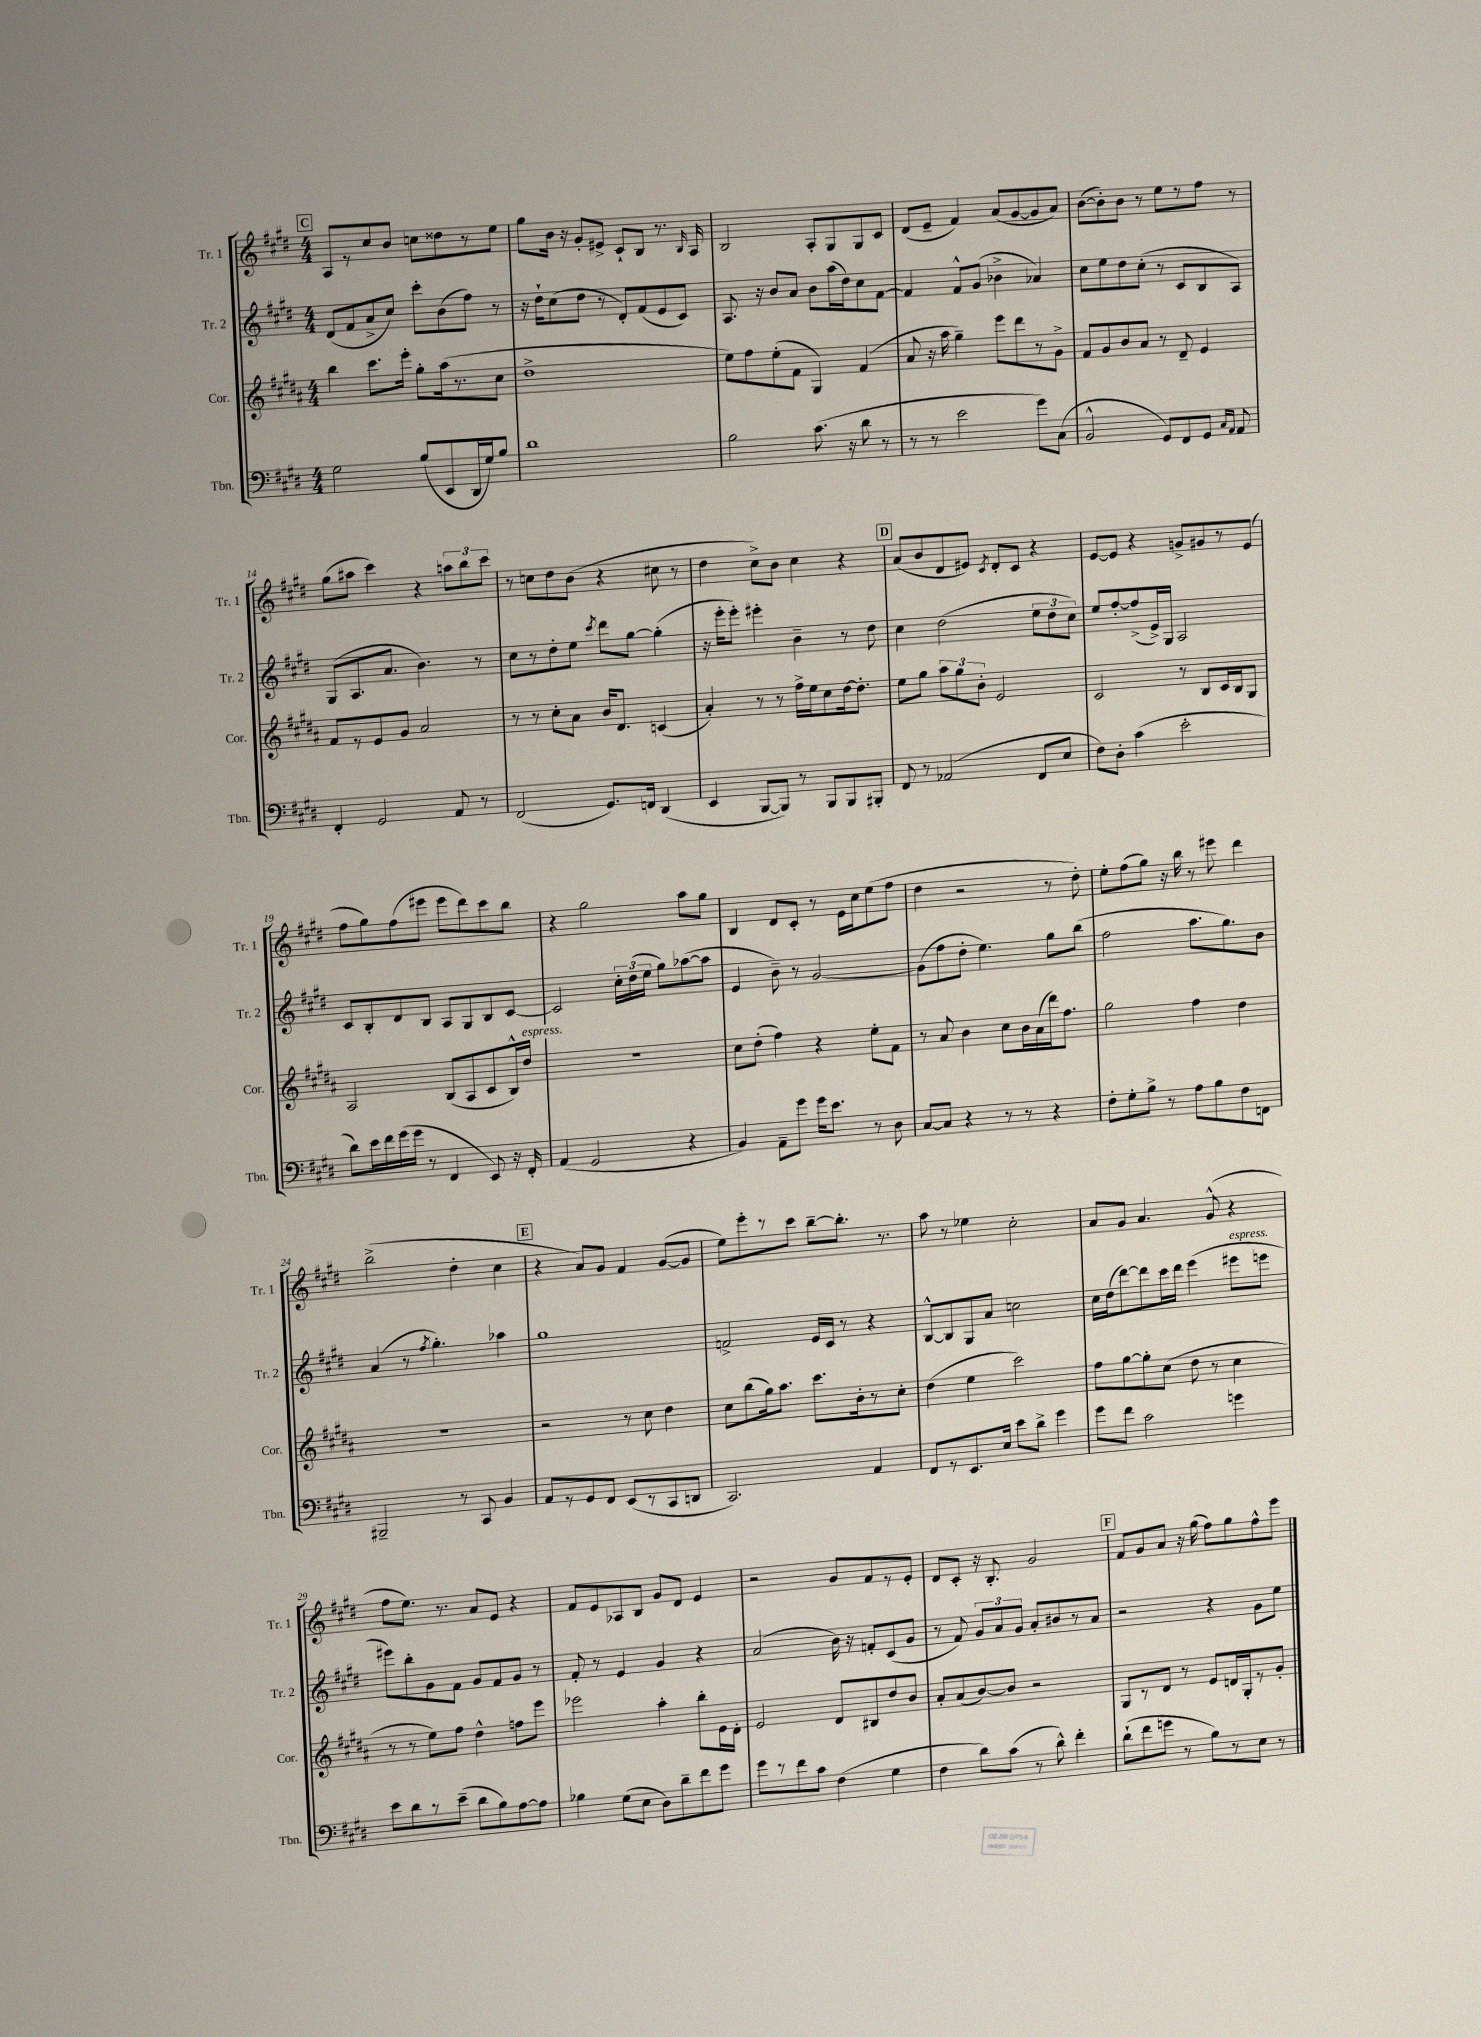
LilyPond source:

<<
\new StaffGroup <<
\new Staff = "s0" \with { instrumentName = "Tr. 1" shortInstrumentName = "Tr. 1" } {
    \clef treble \key e \major \numericTimeSignature \time 4/4
    \autoBeamOff \mark \markup { \box "C" } a8[ r8 cis''8 b'8] c''8[ disis''8 r8 e''8] |
    gis''8[ b'16] r16 gis'8[-. eis'8]-> cis'8[-! b8] r8. \grace { b16 } a16 |
    b2 a8[-. gis8 gis8 cis'8] |
    dis'8[( e'8]-- fis'4) a'8[( gis'8~ gis'8 a'8]) |
    b'8[~( b'8-.) b'8] r8 e''8[ r8 fis''8] r8 |
    gis''8[( ais''8] cis'''4) r4 \tuplet 3/2 { a''8[ b''8 cis'''8] } |
    r8 c''8[ dis''8 b'8]( r4 cis''8 r8 |
    dis''4 cis''8[->) b'8] cis''4 r4 |
    \mark \markup { \box "D" } a'8[( b'8 dis'8 eis'8]) \acciaccatura { cis'8 } dis'8[-. cis'8] r4 |
    e'8[~ e'8] r4 g'8[-> gis'8 r8 e'8]( |
    fis''8[ gis''8) fis''8( eis'''8] eis'''8[ dis'''8) cis'''8 b''8] |
    r4 gis''2 a''8[ gis''8] |
    b4 dis'8[ cis'8]-. r8 e'16[ cis''16 e''8( fis''8] |
    dis''4 r2 r8 dis''8-.) |
    e''8[-. fis''8( gis''8]) r16 b''16 r8 eis'''8 dis'''4 |
    b''2->( dis''4-. cis''4 |
    \mark \markup { \box "E" } r4 a'8[) gis'8] fis'4 gis'8[~( gis'8] |
    e''8[) e'''8-. r8 cis'''8] b''8[~-- b''8.]-. r8. |
    a''8 r8 ees''4 cis''2-. |
    a'8[ gis'8] a'4. gis'8-^( r4 |
    fis''8[ e''8.]) r8. a'8[ e'8] r4 |
    fis'8[ e'8 aes8 b8] gis'8[ dis'8] e'4 |
    r2 gis'8[ fis'8 r8 e'8]-. |
    dis'8[ cis'8]-. r16 b8.-. gis'2 |
    \mark \markup { \box "F" } fis'8[ gis'8 a'8] r16 gis''16( fis''8[) gis''8 fis''8-^ e'''8] \bar "|." |
}
\new Staff = "s1" \with { instrumentName = "Tr. 2" shortInstrumentName = "Tr. 2" } {
    \clef treble \key e \major \numericTimeSignature \time 4/4
    \autoBeamOff \mark \markup { \box "C" } dis'8[( fis'8 a'8-> cis''8]) cis'''8[-. b'8( fis''8]) r8 |
    r16 dis''16[-! cis''8( dis''8] r8 dis'8[-.) fis'8( e'8 cis'8]) |
    a8. r16 b'8[ a'8] b'8[ a''16( dis''16) cis''8 fis'8]~ |
    fis'4 fis'8[-^ gis'8]( bes'4-> aes'4) |
    cis''8[ e''8 dis''8 cis''8]-.( r8 cis'8[ b8 a8]) |
    gis8[( a8. a'8.] b'4.) r8 |
    cis''8[ r8 dis''8-. e''8] \acciaccatura { cis'''8 } dis'''8[ gis''8]~ gis''4-.( |
    r16 e'''16[-. e'''8]-.) eis'''4-. b'4-- r8 dis''8 |
    \mark \markup { \box "D" } cis''4 dis''2( \tuplet 3/2 { e''8[ dis''8 cis''8]) } |
    e''8[ fis''8~-. fis''8->( e'16->) gis16] a2 |
    cis'8[ b8-. dis'8 b8] a8[ gis8 b8 cis'8]~ |
    cis'2 \tuplet 3/2 { cis''16[-. dis''16( e''16] } gis''8[) aes''8~( aes''8] |
    e'4 b'8--) r8 gis'2~ |
    gis'8[( fis''8 dis''8]-. e''4.) gis''8[ b''8]( |
    fis''2 a''8.[ gis''8.) b'8] |
    a'4( r8 \acciaccatura { fis''8 } gis''4.-.) aes''4 |
    \mark \markup { \box "E" } gis''1 |
    f'2-> e'16[ cis'16] r8 r4 |
    b8[~-^ b8 gis8 a'8] c''2 |
    cis''16[ dis''16( dis'''8~) dis'''8 cis'''16 dis'''16] e'''4( eis'''8[^\markup { \italic "espress." } e'''8] |
    eis'''8[) b''8-. gis'8 fis'8] gis'8[ fis'8 gis'8] r8 |
    fis'8-. r8 e'4 gis'4 r4 |
    a'2( b'16) r16 f'8[-. cis'8( gis'8] |
    r8 fis'8) \tuplet 3/2 { gis'8[ a'8 gis'8] } a'8[-. bis'8 r8 a'8] |
    \mark \markup { \box "F" } r2 r4 gis'8[ e''8] \bar "|." |
}
\new Staff = "s2" \with { instrumentName = "Cor." shortInstrumentName = "Cor." } {
    \clef treble \key b \major \numericTimeSignature \time 4/4
    \autoBeamOff \mark \markup { \box "C" } b''4 cis'''8.[ e'''16]-. gis''8[-. ais''16( r8. cis''8] |
    dis''1-> |
    e''8[) fis''8 e''8-.( fis'8] gis4) fis'4( |
    ais'8 r16 ais''16 gis''4--) e'''8[ dis'''8 r8 gis'8]-> |
    fis'8[ gis'8 b'8 ais'8] r8 dis'8-- e'4 |
    fis'8[ r8 e'8 gis'8] ais'2 |
    r8 r8 cis''8[-. ais'8] b'16[ dis'8.] c'4( |
    ais'4-.) r8 r8 fis''16[-> e''16 cis''8 dis''16~ dis''8.]-. |
    \mark \markup { \box "D" } e''8[ gis''8] \tuplet 3/2 { ais''8[ gis''8 b'8]-. } e'2 |
    cis'2 r8 b8[ cis'16 b16 gis8] |
    ais2 b8[( ais8 cis'8 b16-^) dis''16]^\markup { \italic "espress." } |
    R1 |
    cis''8[ dis''8]-.( fis''4) r4 e''8[-. fis'8] |
    r8 ais'8 b'4 cis''8[ b'16 ais'16( dis'''16) fis''8.] |
    gis''2 fis''4 dis''4 |
    R1 |
    \mark \markup { \box "E" } r2 r8 cis''8 dis''4 |
    cis''8[ b''8( gis''16) ais''8.] cis'''8.[ b'16-. r8 cis''8]-. |
    dis''4( e''4 cis'''2) |
    fis''8[ gis''8~ gis''8-. cis''8]( dis''8 r8 cis''4 |
    r8 r8 e''8[) fis''8] dis''4-^ f''8[ e'''8] |
    ees'''2 ais''4-. b''8[-. e'16 dis'16]-. |
    e'2 dis'8[ bis8 dis''8 b'8] |
    ais'8[-. ais'8( b'8~) b'8] r2 |
    \mark \markup { \box "F" } gis8[ r8 dis'8] r8 e'8[ d'16 gis16-. r8 gis'8]-. \bar "|." |
}
\new Staff = "s3" \with { instrumentName = "Tbn." shortInstrumentName = "Tbn." } {
    \clef bass \key e \major \numericTimeSignature \time 4/4
    \autoBeamOff \mark \markup { \box "C" } gis2 b8[( e,8 dis,16 gis16) b8] |
    dis'1 |
    b2 cis'8.( r16 dis'8 r8 |
    r8 r8 e'2 gis'8[) cis8]( |
    b,2-^ gis,8[) fis,8 gis,8] \grace { cis16[ a,16] } a,8 |
    fis,4-. gis,2 a,8 r8 |
    fis,2( gis,8.[) f,16] dis,4( |
    e,4 b,,8[~ b,,8]) r8 b,,8[ b,,8 bis,,8]-. |
    \mark \markup { \box "D" } fis,8 r8 aes,2( fis,8[ e8] |
    fis8[) dis8]-. cis'4( e'2-. |
    dis'8[) e'16 fis'16 gis'16( gis'16] r8 fis,4 e,8) r16 fis,16-. |
    a,4( gis,2 r4 |
    b,4) a,8[-- gis'8] gis'16[ e'8.] r8 dis8 |
    cis8[~ cis8] r4 r8 r8 r4 |
    fis8[-. gis8-. b8]-> r8 a8[ b8 fis8 f,8] |
    bis,,2-- r8 cis,8 b,4 |
    \mark \markup { \box "E" } a,8[ r8 gis,8 fis,8] e,8[( r8 cis,8 d,8] |
    cis,2.) a,4 |
    fis,8[ r8 e,8. e16] e'8[ dis'8]-> gis'4 |
    gis'8[ fis'8] cis'2 g'4 |
    e'8[ dis'8 r8 e'8]--( dis'8[ b8) a8~ a8] |
    bes4 gis8[( e8] dis8[) dis'8-- fis'8 gis'8] |
    gis'8[ r8 fis'8 cis'8] fis4( gis4 |
    fis4 dis'8[) cis'8]( r8 dis'8-^) fis'4-. |
    \mark \markup { \box "F" } dis'8[-!( fis'8 g'8] r8 b8[) r8 e8] r8 \bar "|." |
}
>>
>>
\layout { \context { \Score currentBarNumber = #9 } }
